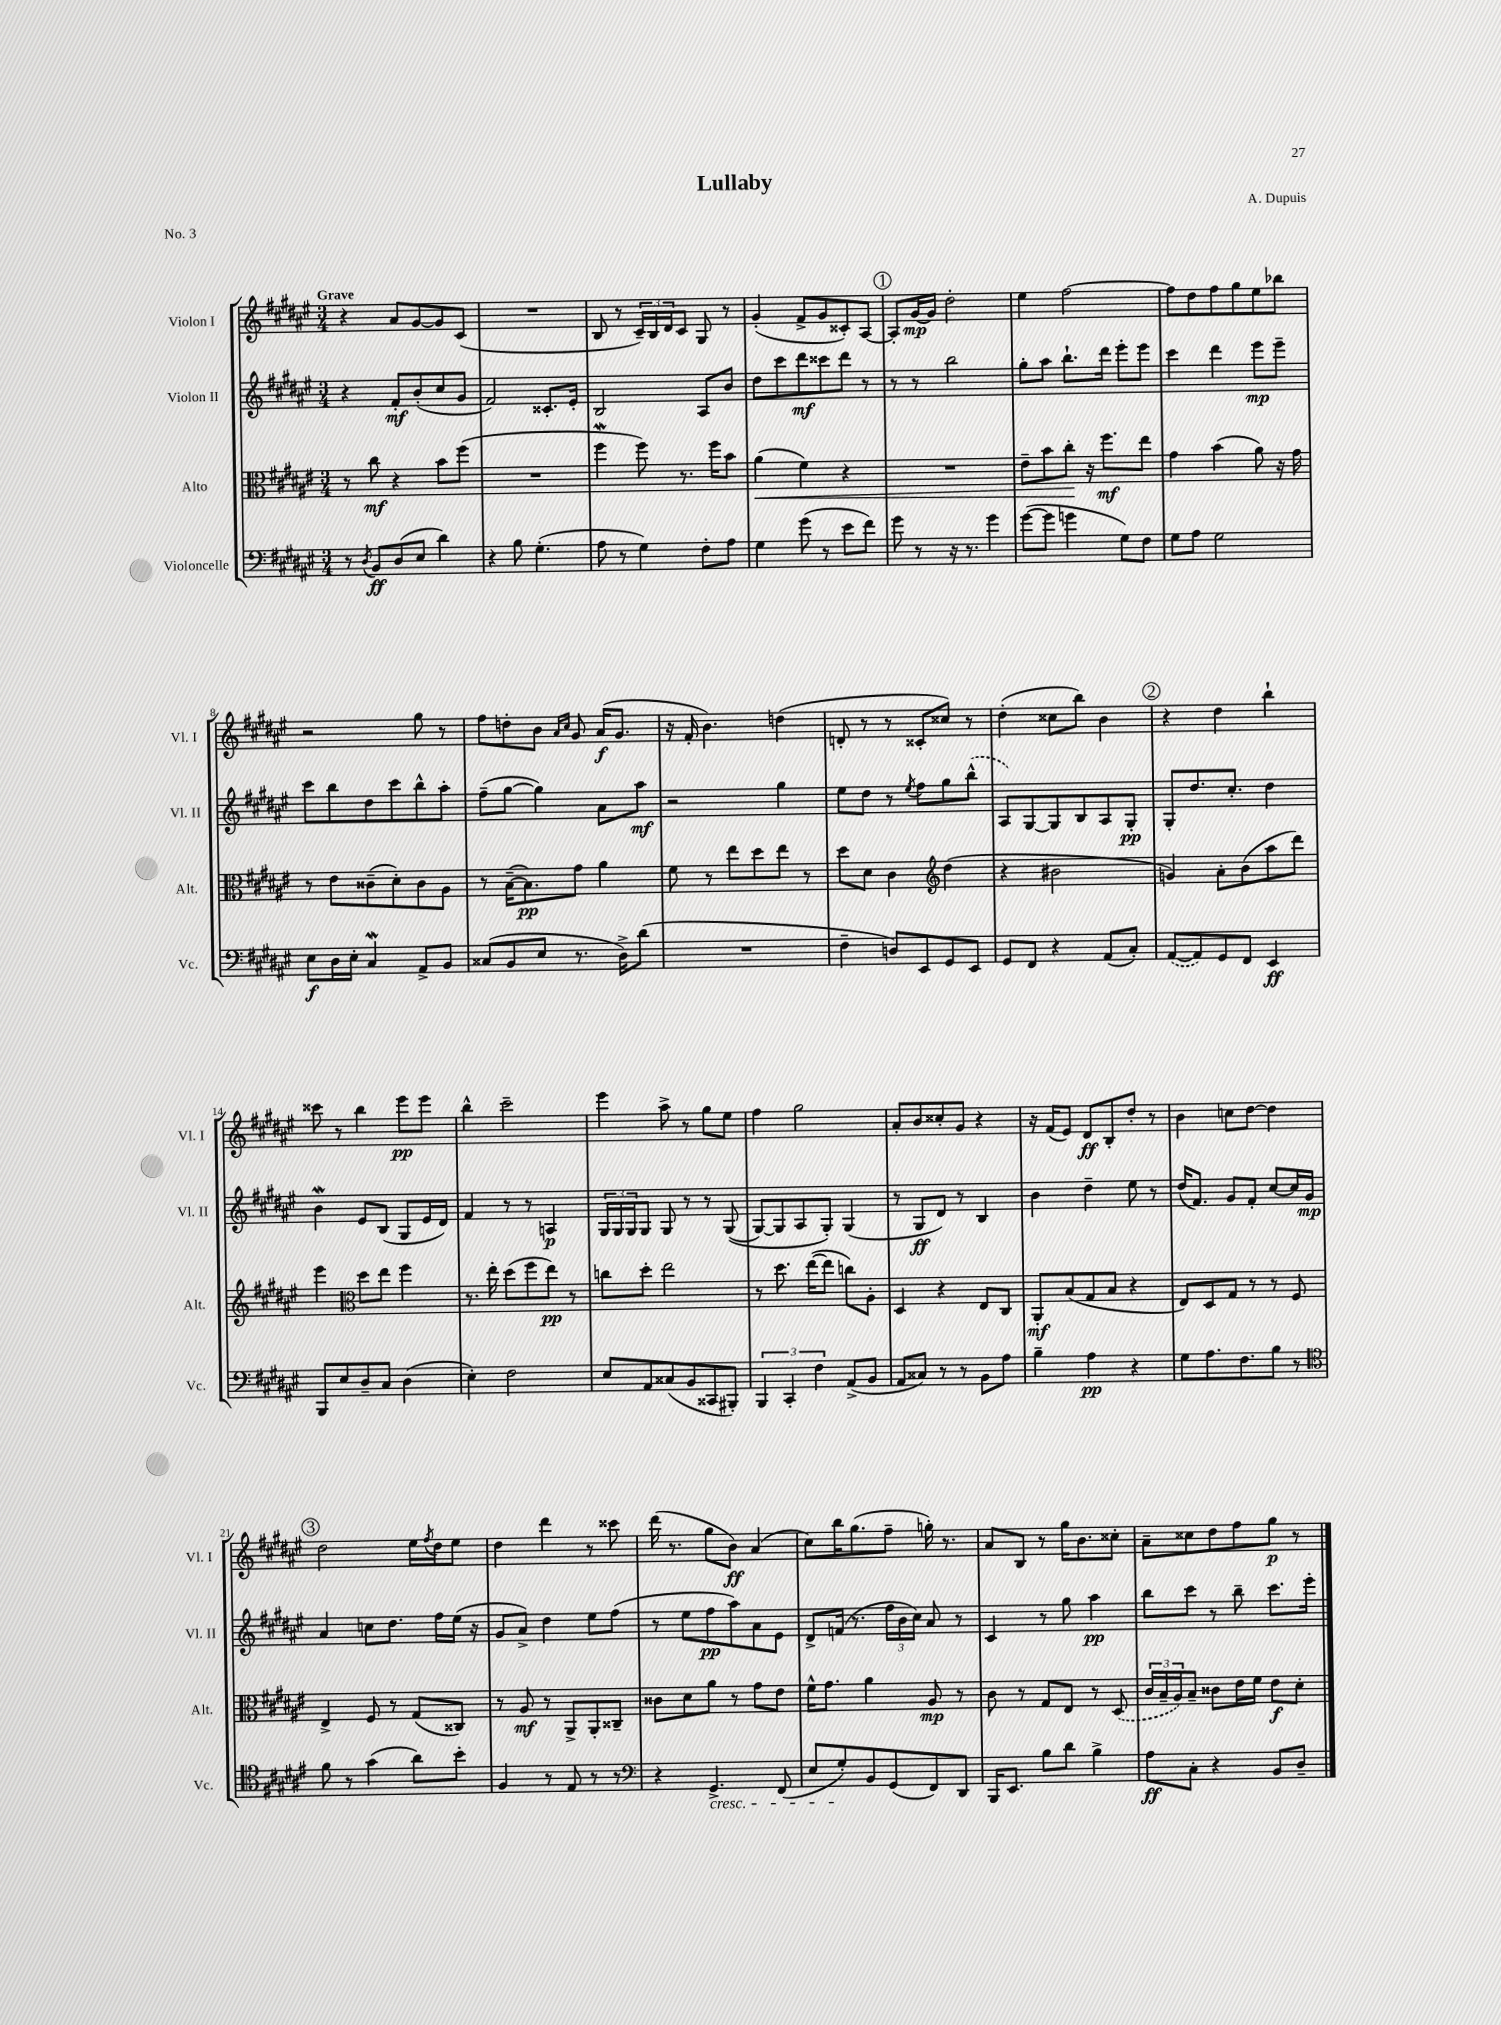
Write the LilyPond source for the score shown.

\header { title = "Lullaby" composer = "A. Dupuis" piece = "No. 3" }
<<
\new StaffGroup <<
\new Staff = "s0" \with { instrumentName = "Violon I" shortInstrumentName = "Vl. I" } {
    \clef treble \key fis \major \numericTimeSignature \time 3/4 \tempo "Grave"
    r4 ais'8 gis'8~ gis'8 cis'8( |
    R2. |
    b8 r8 \tuplet 3/2 { cis'16--) b16 dis'16 } cis'8 gis8 r8 |
    gis'4-.( fis'8-> gis'8 cisis'8-.) ais8~ |
    \mark \markup { \circle "1" } ais8-. gis'16~\mp gis'16 dis''2-. |
    eis''4 fis''2~ |
    fis''8 dis''8 fis''8 gis''8 eis''8 bes''8 |
    r2 gis''8 r8 |
    fis''8 d''8-. b'8 \grace { ais'16 cis''16 } gis'8 ais'16\f( gis'8. |
    r16 fis'16-. b'4.) d''4( |
    d'8-. r8 r8 cisis'8-. cisis''8) r8 |
    dis''4-.( cisis''8 b''8) b'4 |
    \mark \markup { \circle "2" } r4 dis''4 b''4-! |
    cisis'''8 r8 b''4 eis'''8\pp eis'''8 |
    b''4-^ cis'''2-- |
    eis'''4 ais''8-> r8 gis''8 eis''8 |
    fis''4 gis''2 |
    ais'8-. b'8 cisis''8-. gis'8 r4 |
    r16 fis'16( eis'8) dis'8\ff b8-. dis''8-. r8 |
    b'4 c''8 dis''8~ dis''4 |
    \mark \markup { \circle "3" } dis''2 eis''16 \acciaccatura { fis''8 } dis''16 eis''8 |
    dis''4 dis'''4 r8 cisis'''8 |
    dis'''16( r8. gis''8 b'8\ff) ais'4( |
    cis''8) b''16 gis''8.( fis''8-- g''16-.) r8. |
    ais'8 b8 r8 gis''16 b'8. cisis''8-. |
    ais'8-- cisis''8 dis''8 fis''8 gis''8\p r8 \bar "|." |
}
\new Staff = "s1" \with { instrumentName = "Violon II" shortInstrumentName = "Vl. II" } {
    \clef treble \key fis \major \numericTimeSignature \time 3/4
    r4 fis'8-.\mf b'8-.( cis''8 gis'8 |
    fis'2) cisis'8.-. eis'16-. |
    b2 ais8 b'8 |
    dis''8 cis'''8 dis'''8\mf cisis'''8 dis'''8 r8 |
    \mark \markup { \circle "1" } r8 r8 b''2 |
    gis''8-. ais''8 b''8.-! dis'''16 eis'''8-. eis'''8 |
    cis'''4 dis'''4 eis'''8\mp eis'''8-- |
    cis'''8 b''8 dis''8 cis'''8 b''8-^ ais''8-. |
    fis''8--( gis''8~ gis''4) ais'8 ais''8\mf |
    r2 gis''4 |
    eis''8 dis''8 r8 \acciaccatura { eis''8 } fis''8 gis''8 \once \slurDashed b''8-^( |
    ais8) gis8~ gis8 b8 ais8 gis8-.\pp |
    \mark \markup { \circle "2" } gis8-. dis''8. cis''8.-. dis''4 |
    b'4\mordent eis'8 b8( gis8 eis'16 dis'16) |
    fis'4 r8 r8 a4\p |
    \tuplet 3/2 { gis16 gis16 gis16 } gis8 gis8 r8 r8 gis8(\( |
    gis8~) gis8 ais8 gis8-.\) gis4( |
    r8 gis8\ff dis'8) r8 b4 |
    b'4 dis''4-- eis''8 r8 |
    dis''16( fis'8.) gis'8 fis'8-. cis''8~ cis''16 gis'16\mp |
    \mark \markup { \circle "3" } ais'4 c''8 dis''8. fis''16 eis''16( r16 |
    gis'8 ais'8->) dis''4 eis''8 fis''8( |
    r8 eis''8 fis''8\pp ais''8) ais'8 eis'8 |
    dis'8-> f'16( r8. \tuplet 3/2 { fis''16 b'16 cis''16) } ais'8 r8 |
    cis'4 r8 gis''8 ais''4\pp |
    b''8 cis'''8 r8 b''8-- cis'''8. eis'''16-. \bar "|." |
}
\new Staff = "s2" \with { instrumentName = "Alto" shortInstrumentName = "Alt." } {
    \clef alto \key fis \major \numericTimeSignature \time 3/4
    r8 cis''8\mf r4 b'8 fis''8( |
    R2. |
    fis''4\mordent fis''8) r8. fis''16 b'8 |
    ais'4\<( fis'4) r4 |
    \mark \markup { \circle "1" } R2. |
    eis'8-- b'8 cis''8-.\! r16 fis''8.\mf eis''8 |
    gis'4 b'4( ais'8) r16 gis'16 |
    r8 eis'8 cisis'8--( dis'8-.) cisis'8 ais8 |
    r8 b16~--( b8.\pp) gis'8 ais'4 |
    fis'8 r8 eis''8 dis''8 eis''8 r8 |
    dis''8 dis'8 cis'4 \clef treble dis''4( |
    r4 bis'2 |
    \mark \markup { \circle "2" } g'4) ais'8-. b'8( ais''8 dis'''8) |
    eis'''4 \clef alto dis''8 eis''8 fis''4 |
    r8. eis''16-. dis''8( fis''8 eis''8\pp) r8 |
    c''8 dis''8-. eis''2 |
    r8 dis''8. eis''16~( eis''8 c''8) ais8-. |
    dis4 r4 eis8 cis8 |
    ais,8-.\mf b8( gis8 b8 r4 |
    eis8) dis8 gis8 r8 r8 fis8 |
    \mark \markup { \circle "3" } eis4-> fis8 r8 gis8( cisis8) |
    r8 ais8\mf r8 ais,8-> ais,8-. cisis8-- |
    cisis'8 dis'8 ais'8 r8 gis'8 eis'8 |
    fis'16-^ gis'8. ais'4 ais8\mp r8 |
    cis'8 r8 gis8 eis8 r8 \once \slurDashed dis8( |
    \tuplet 3/2 { cis'16 b16-- ais16) } b8-- cisis'8 eis'16 fis'16 eis'8\f dis'8-. \bar "|." |
}
\new Staff = "s3" \with { instrumentName = "Violoncelle" shortInstrumentName = "Vc." } {
    \clef bass \key fis \major \numericTimeSignature \time 3/4
    r8 \acciaccatura { dis8 } b,8\ff dis8( eis8 dis'4) |
    r4 b8 gis4.-.( |
    ais8 r8 gis4) fis8-. ais8 |
    gis4 gis'8( r8 eis'8 fis'8) |
    \mark \markup { \circle "1" } gis'8 r8 r16 r8. gis'4 |
    gis'8~( gis'8 g'4 gis8) fis8 |
    gis8 ais8 gis2 |
    eis8\f dis16 eis16-. cis4\mordent ais,8-> b,8 |
    cisis8( b,8 eis8 r8. dis16->) dis'8( |
    R2. |
    fis4-- d8) eis,8 gis,8 eis,8 |
    gis,8 fis,8 r4 ais,8( cis8-.) |
    \mark \markup { \circle "2" } \once \slurDashed ais,8~( ais,8) gis,8 fis,8 eis,4\ff |
    b,,8 eis8 dis8-- cis8 dis4( |
    eis4-.) fis2 |
    eis8 ais,8 cisis8( b,8 cisis,8 bis,,8-.) |
    \tuplet 3/2 { b,,4 cis,4-. fis4 } ais,8->( b,8 |
    ais,8 cisis8) r8 r8 b,8 ais8 |
    b4-- ais4\pp r4 |
    gis8 ais8. fis8. b8 r8 |
    \mark \markup { \circle "3" } \clef tenor fis'8 r8 gis'4( ais'8) b'8-. |
    fis4 r8 eis8 r8 r8 |
    \clef bass r4 gis,4.->\cresc fis,8( |
    eis8 gis8-.\!) b,8 gis,8( fis,8) dis,8 |
    b,,16 eis,8. b8 dis'8 b4-> |
    ais8\ff cis8-. r4 b,8 dis8-- \bar "|." |
}
>>
>>
